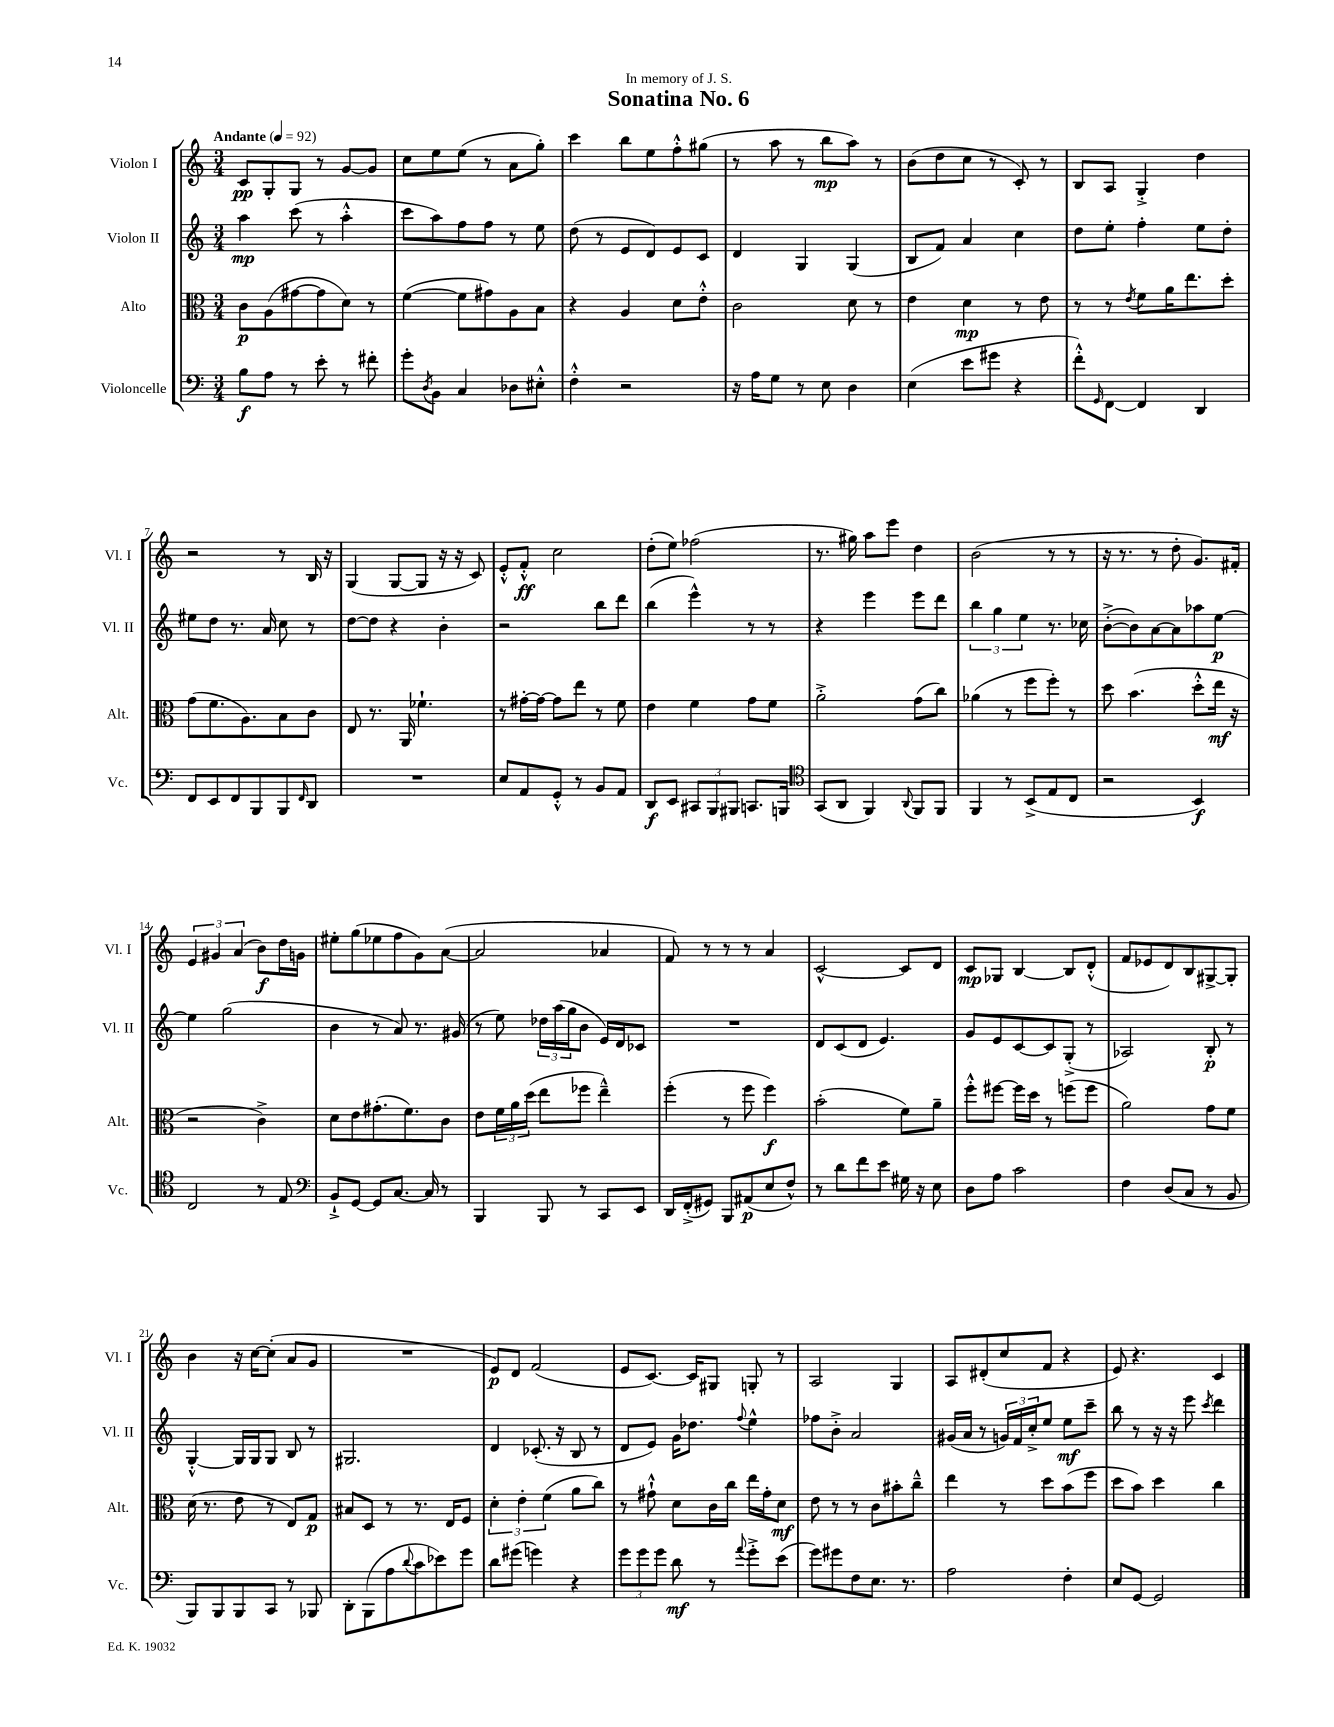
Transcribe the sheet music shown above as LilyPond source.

\header { title = "Sonatina No. 6" dedication = "In memory of J. S." }
<<
\new StaffGroup <<
\new Staff = "s0" \with { instrumentName = "Violon I" shortInstrumentName = "Vl. I" } {
    \clef treble \key c \major \numericTimeSignature \time 3/4 \tempo "Andante" 4 = 92
    c'8\pp g8-. g8 r8 g'8~ g'8 |
    c''8 e''8 e''8( r8 a'8 g''8-.) |
    c'''4 b''8 e''8 f''8-.-^ gis''8( |
    r8 a''8 r8 b''8\mp a''8) r8 |
    b'8( d''8 c''8 r8 c'8-.) r8 |
    b8 a8 g4-.-> d''4 |
    r2 r8 b16 r16 |
    g4( g8~ g8 r16 r16 c'8) |
    e'8-.-^ f'8-.-^\ff c''2 |
    d''8-.( e''8) fes''2( |
    r8. gis''16) a''8 e'''8 d''4 |
    b'2( r8 r8 |
    r16 r8. r8 d''8-. g'8.) fis'16-. |
    \tuplet 3/2 { e'4 gis'4 a'4( } b'8\f) d''16 g'16 |
    eis''8-. g''8( ees''8 f''8 g'8) a'8~( |
    a'2 aes'4 |
    f'8) r8 r8 r8 a'4 |
    c'2~-^ c'8 d'8 |
    c'8\mp ges8 b4~ b8 d'8-.-^( |
    f'8 ees'8 d'8) b8 gis8~-> gis8-. |
    b'4 r16 c''16~ c''8-.( a'8 g'8 |
    R2. |
    e'8\p) d'8 f'2( |
    e'8 c'8.~) c'16 gis8 g8-. r8 |
    a2 g4 |
    a8 dis'8-.( c''8 f'8 r4 |
    e'8) r4. c'4 \bar "|." |
}
\new Staff = "s1" \with { instrumentName = "Violon II" shortInstrumentName = "Vl. II" } {
    \clef treble \key c \major \numericTimeSignature \time 3/4
    a''4\mp c'''8( r8 a''4-.-^ |
    c'''8 a''8) f''8 f''8 r8 e''8 |
    d''8( r8 e'8 d'8) e'8 c'8 |
    d'4 g4 g4( |
    b8 f'8) a'4 c''4 |
    d''8 e''8-. f''4-. e''8 d''8-. |
    eis''8 d''8 r8. a'16 c''8 r8 |
    d''8~ d''8 r4 b'4-. |
    r2 b''8 d'''8 |
    b''4( e'''4-^) r8 r8 |
    r4 e'''4 e'''8 d'''8 |
    \tuplet 3/2 { b''4 g''4 e''4 } r8. ces''16 |
    b'8~-.->( b'8) a'8~ a'8 aes''8 e''8~\p |
    e''4 g''2( |
    b'4 r8 a'8) r8. gis'16( |
    r8 e''8) \tuplet 3/2 { des''16 a''16( g''16 } b'8 e'16) d'16 ces'8 |
    R2. |
    d'8 c'8( d'8 e'4.) |
    g'8 e'8 c'8~ c'8 g8-.->( r8 |
    aes2) b8-.\p r8 |
    g4~-.-^ g16 g16 g8 b8 r8 |
    gis2. |
    d'4 ces'8.-.( r16 b8 r8 |
    d'8 e'8) g'16 des''8. \appoggiatura { f''8 } e''4-^ |
    fes''8 b'8-.-> a'2 |
    gis'16( a'16 r8 \tuplet 3/2 { g'16) f'16 c''16-.-> } e''8 e''8\mf c'''8-- |
    b''8 r8 r16 r16 e'''8 \acciaccatura { c'''8 } d'''4 \bar "|." |
}
\new Staff = "s2" \with { instrumentName = "Alto" shortInstrumentName = "Alt." } {
    \clef alto \key c \major \numericTimeSignature \time 3/4
    c'8\p a8( gis'8~ gis'8 d'8) r8 |
    f'4~( f'8 gis'8) a8 b8 |
    r4 a4 d'8 e'8-.-^ |
    c'2 d'8 r8 |
    e'4 d'4\mp r8 e'8 |
    r8 r8 \acciaccatura { e'8 } f'8 a'16 e''8. d''8-. |
    g'8( f'8. a8.) b8 c'8 |
    e8 r8. a,16 fes'4.-! |
    r8 gis'16~-. gis'16~ gis'8 e''8 r8 f'8 |
    e'4 f'4 g'8 f'8 |
    a'2-.-> g'8( c''8) |
    aes'4( r8 f''8 f''8-.) r8 |
    d''8 b'4.( d''8-.-^ e''16\mf r16 |
    r2 c'4->) |
    d'8 e'8 gis'8.-.( f'8.) c'8 |
    e'8 \tuplet 3/2 { f'16 a'16 d''16( } e''8 fes''8 e''4---^) |
    f''4-.( r8 f''8 f''4\f) |
    b'2-.( f'8) a'8-- |
    f''8-.-^ fis''8~ fis''16 d''16 r8 f''8( f''8 |
    a'2) g'8 f'8 |
    d'16( r8. e'8 r8 e8) g8\p |
    bis8 d8 r8 r8. e16 f8 |
    \tuplet 3/2 { d'4-. e'4-. f'4( } a'8 c''8) |
    r8 gis'8-!-^ d'8 c'16 c''16 e''16 gis'16-. d'8\mf |
    e'8 r8 r8 c'8 bis'8-. c''8---^ |
    e''4 r8 d''8 b'8( f''8 |
    d''8 b'8) d''4 c''4 \bar "|." |
}
\new Staff = "s3" \with { instrumentName = "Violoncelle" shortInstrumentName = "Vc." } {
    \clef bass \key c \major \numericTimeSignature \time 3/4
    b8\f a8 r8 e'8-. r8 fis'8-. |
    g'8-. \acciaccatura { d8 } b,8 c4 des8 eis8-.-^ |
    f4-.-^ r2 |
    r16 a16 g8 r8 e8 d4 |
    e4( e'8 gis'8 r4 |
    f'8-.-^) \grace { g,16 } f,8~ f,4 d,4 |
    f,8 e,8 f,8 b,,8 b,,8 \grace { f,16 } d,8 |
    R2. |
    e8 a,8 g,8-.-^ r8 b,8 a,8 |
    d,8\f e,8 \tuplet 3/2 { cis,8 b,,8 bis,,8 } c,8. b,,16 |
    \clef tenor g,8( a,8 f,4) \appoggiatura { a,8 } f,8 f,8 |
    f,4 r8 b,8->( e8 c8 |
    r2 b,4\f) |
    c2 r8 e8 |
    \clef bass b,8-!-> g,8~ g,8 c8.~ c16 r8 |
    b,,4 b,,8 r8 c,8 e,8 |
    d,16 f,16-.->( gis,8) b,,8 ais,8\p( e8 f8-^) |
    r8 d'8 f'8 e'8 gis16 r16 e8 |
    d8 a8 c'2 |
    f4 d8( c8 r8 b,8 |
    b,,8) b,,8 b,,8 c,8 r8 bes,,8 |
    d,8-. b,,8( a8 \appoggiatura { d'8 } c'8 ees'8) g'8 |
    d'8 gis'8( g'4) r4 |
    \tuplet 3/2 { g'8 g'8 g'8 } d'8\mf r8 \appoggiatura { a'8 } g'8-.-> e'8( |
    g'8) gis'8 f8 e8. r8. |
    a2 f4-. |
    e8 g,8~ g,2 \bar "|." |
}
>>
>>
